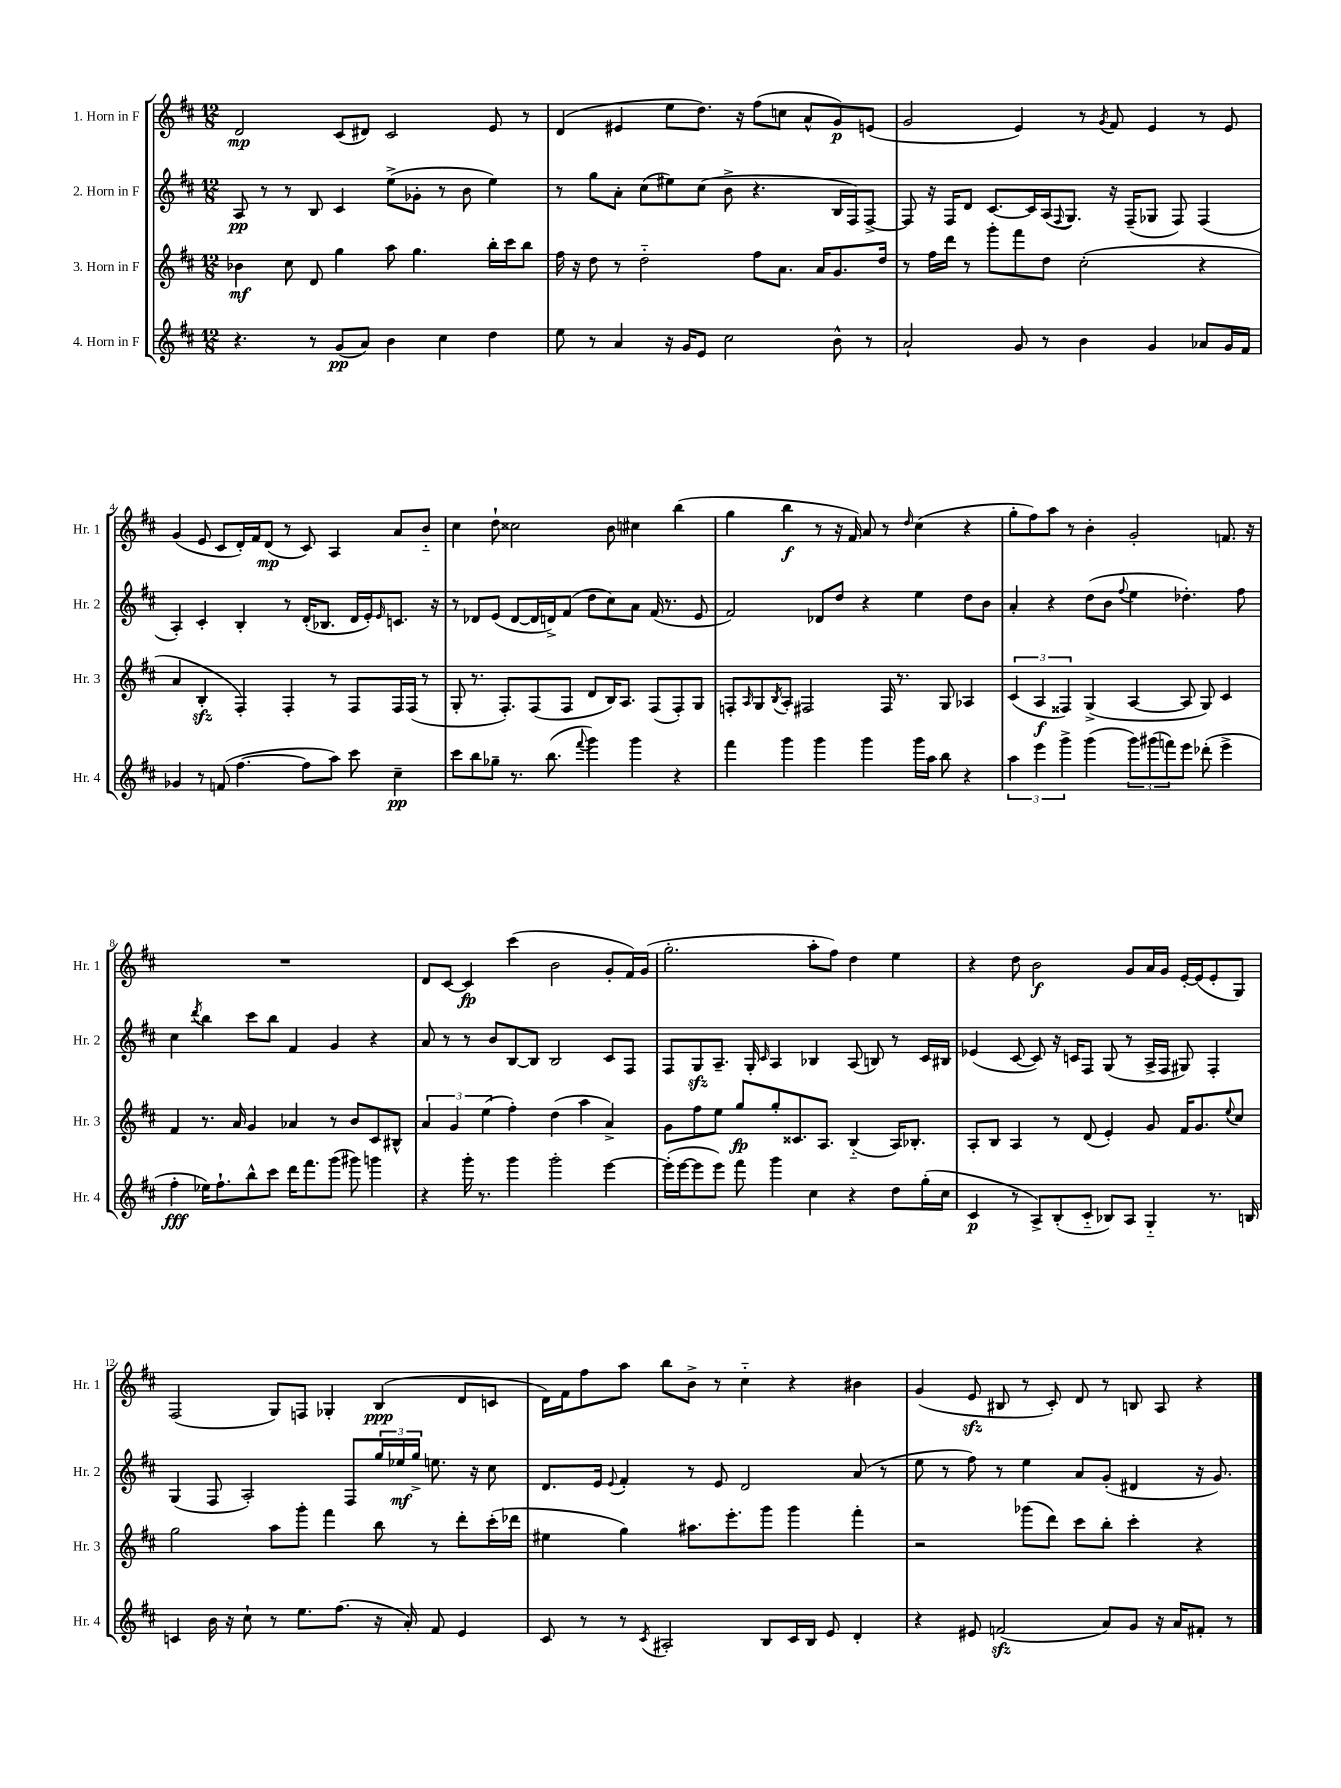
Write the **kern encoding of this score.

**kern	**kern	**kern	**kern
*staff4	*staff3	*staff2	*staff1
*clefG2	*clefG2	*clefG2	*clefG2
*k[f#c#]	*k[f#c#]	*k[f#c#]	*k[f#c#]
*M12/8	*M12/8	*M12/8	*M12/8
4.r	4b-\	8A/	2d/
.	.	8r	.
.	8cc#\	8r	.
8r	8d/	8B/	.
(8g/L	4gg\	4c#/	(8c#/L
8a/J)	.	.	8d#/J)
4b\	8aa\	(8ee^\L	2c#/
.	4.gg\	8g-'\J	.
4cc#\	.	8r	.
.	.	8b\	.
4dd\	16bb'\LL	4ee\)	8e/
.	16ccc#\J	.	.
.	8bb\J	.	8r
=	=	=	=
8ee\	16ff#\	8r	(4d/
.	16r	.	.
8r	8dd\	8gg\L	.
4a/	8r	8a'\J	4e#/
.	2dd'~\	(8cc#\L	.
16r	.	8ee#\)	8ee\L
16g/LK	.	.	.
8e/J	.	(8cc#\J	8.dd\J)
2cc#\	.	8b^\	.
.	.	.	16r
.	8ff#\L	4.r	(8ff#\L
.	8.a\J	.	8cc\J
.	.	.	8a^^/L
.	16a/LK	.	.
8b^^\	8.g/	16B/LL	8g/)
.	.	16F#/J)	.
8r	.	[8F#^/J	(8e/J
.	16dd/Jk	.	.
=	=	=	=
2a`/	8r	8F#/]	2g/
.	16ff#\LL	16r	.
.	16ddd\JJ	16F#/LK	.
.	8r	8d/J	.
.	8ggg'\L	[8.c#/L	.
8g/	8fff#\	.	4e/)
.	.	16c#/]L	.
8r	8dd\J	(16A/J	.
.	.	8qqF#/	.
.	.	8.G/J)	.
4b\	(2cc#'\	.	8r
.	.	.	8qg/
.	.	16r	8f#/
.	.	(16F#~/LK	.
4g/	.	8G-/J	4e/
.	.	8F#/)	.
8a-/L	4r	(4F#/	8r
16g/L	.	.	8e/
16f#/JJ	.	.	.
=	=	=	=
4g-/	4a/	4A'/)	(4g/
8r	4B'/	4c#'/	8e/
(8f/	.	.	8c#/L
[4.ff#\	4F#'/)	4B'/	16d'/L)
.	.	.	16f#/J
.	.	.	(8d/J
.	4F#'/	8r	8r
8ff#\]L	.	(16d'/LK	8c#/)
.	.	8.B-/J	.
8aa\J)	8r	.	4A/
8ccc#\	8F#/L	16d/LL	.
.	.	16e'/J)	.
.	.	16qqe/	.
4cc#~\	16F#/L	8.c/J	8a/L
.	(16F#/JJ	.	.
.	8r	.	8b'~/J
.	.	16r	.
=	=	=	=
8ccc#\L	8G'/	8r	4cc#\
8bb\	8.r	8d-/L	.
8gg-~\J	.	(8e/J	8dd`\
.	8.F#'/L)	.	.
8.r	.	[8d-/L	2cc##\
.	(8F#/	16d-/]L	.
(8.bb\	.	16d^/J)	.
.	8F#/J	(8f#/J	.
8qqfff#/	.	.	.
4ggg\)	8d/L	8dd\L	.
.	16B/K)	8cc#\)	8b\
.	8.A/J	.	.
4ggg\	.	8a\J	4cc#\
.	(8F#/L	(16f#/	.
.	.	8.r	.
4r	8F#'/)	.	(4bb\
.	8G/J	8e/	.
=	=	=	=
4fff#\	8F'/L	2f#/)	4gg\
.	16qqA/	.	.
.	8G/	.	.
.	8qB/	.	.
4ggg\	8A'/J	.	4bb\
.	2F#/	.	.
4ggg\	.	8d-/L	8r
.	.	8dd/J	16r
.	.	.	16f#/)
4ggg\	.	4r	8a/
.	16F#/	.	8r
.	8.r	.	.
.	.	.	16qqdd/
16ggg\LL	.	4ee\	(4cc#\
16aa\JJ	.	.	.
8bb\	8G/	.	.
4r	4A-/	8dd\L	4r
.	.	8b\J	.
=	=	=	=
6aa\	(6c#/	4a'/	8gg'\L
.	.	.	8ff#\)
6eee\	6A/	.	.
.	.	4r	8aa\J
6ggg^\	6F##/)	.	.
.	.	.	8r
(4ggg\	(4G^/	(8dd\L	4b'\
.	.	8b\J	.
.	.	8qqff#/	.
12ggg\L)	[4A/	4ee\	2g'/
(12ggg#\	.	.	.
12fff\)	.	.	.
8eee\J	8A/]	4.dd-'\)	.
(8ddd-'\	8G/)	.	.
4eee^\	4c#/	.	8.f/
.	.	8ff#\	.
.	.	.	16r
=	=	=	=
4ff#'\	4f#/	4cc#\	1.r
.	.	8qddd/	.
16ee-\LK)	8.r	4bb\	.
8.ff#`\	.	.	.
.	16a/	.	.
8bb^^\	4g/	8ccc#\L	.
8ccc#\J	.	8bb\J	.
16ddd\LK	4a-/	4f#/	.
8.fff#\	.	.	.
(8ggg\J	8r	4g/	.
8ggg#\)	8b/L	.	.
4ggg\	8c#/	4r	.
.	8B#^^/J	.	.
=	=	=	=
4r	6a/	8a/	8d/L
.	.	8r	[8c#/J
.	6g/	.	.
16ggg'\	.	8r	4c#/]
8.r	.	.	.
.	(6ee\	.	.
.	.	8b/L	.
4ggg\	4ff#'\)	[8B/	(4ccc#\
.	.	8B/]J	.
2ggg'\	(4dd\	2B/	2b\
.	4aa\	.	.
[4eee\	4a^/)	8c#/L	8g'/L
.	.	8F#/J	16f#/L)
.	.	.	(16g/JJ
=	=	=	=
(16eee'\]LL	8g\L	8F#/L	2.gg'\
[16eee\J	.	.	.
8eee\]	8ff#\	8G/	.
8eee\J)	8ee\J	8.A~/J	.
8fff#\	8gg/L	.	.
.	.	16G'/	.
.	.	16qqc#/	.
4ggg\	8gg'/	4A/	.
.	8.c##/	.	.
4cc#\	.	4B-/	8aa'\L
.	8.A/J	.	.
.	.	.	8ff#\J)
4r	(4B'~/	(8A/	4dd\
.	.	8B/)	.
8dd\L	16A/LK)	8r	4ee\
.	8.B-'/J	.	.
(16gg'\L	.	16c#/LL	.
16cc#\JJ	.	16B#/JJ	.
=	=	=	=
4c#/	8A'/L	(4e-/	4r
.	8B/J	.	.
8r	4A/	[8c#/	8dd\
8A^/L)	.	8c#/])	2b\
(8B'/	8r	16r	.
.	.	16c/LK	.
8c#'~/J	(8d/	8F#/J	.
8B-/L)	4e'/)	(8G/	.
8A/J	.	8r	8g/L
4G'~/	8g/	16A^/LL	16a/L
.	.	16F#/JJ	16g/JJ
.	16f#/LK	8G#/)	[16e'/LL
.	8.g/	.	(16e/]J
8.r	.	4F#'/	8e'/
.	8qqee/	.	.
.	8cc#/J	.	8G/J)
16B/	.	.	.
=	=	=	=
4c/	2gg\	(4G/	(2F#/
16b\	.	8F#/	.
16r	.	.	.
8cc#`\	.	2A'/)	.
8r	8aa\L	.	8G/L)
8.ee\L	8ggg'\J	.	8F/J
.	4fff#\	.	4G-'/
(8.ff#\J	.	.	.
.	.	8F#/L	.
16r	8bb\	24gg/L	(4B/
.	.	24ee-/	.
16a'/)	.	.	.
.	.	24gg^/JJ	.
8f#/	8r	8.ee\	.
4e/	8ddd'\L	.	8d/L
.	.	16r	.
.	(16ccc#'\L	8cc#\	8c/J
.	16ddd-\JJ	.	.
=	=	=	=
8c#/	4ee#\	8.d/L	16d\LL)
.	.	.	16f#\J
8r	.	.	8ff#\
.	.	16e/Jk	.
.	.	8qqe/	.
8r	4gg\)	4f#'/	8aa\J
8qc#/	.	.	.
2A#'/	.	.	8bb\L
.	8.aa#\L	8r	8b^\J
.	.	8e/	8r
.	8.eee'\	.	.
.	.	2d/	4cc#'~\
8B/L	8ggg\J	.	.
16c#/L	4ggg\	.	4r
16B/JJ	.	.	.
8e/	.	.	.
4d'/	4fff#'\	(8a/	4b#\
.	.	8r	.
=	=	=	=
4r	2r	8ee\	(4g/
.	.	8r	.
8e#/	.	8ff#\)	8e/
(2f/	.	8r	8B#/
.	(8ggg-\L	4ee\	8r
.	8ddd\J)	.	8c#'/)
.	8ccc#\L	8a/L	8d/
8a/L)	8bb'\J	(8g'/J	8r
8g/J	4ccc#'\	4d#/	8B/
16r	.	.	8A/
16a/LK	.	.	.
8f#'/J	4r	16r	4r
.	.	8.g/)	.
8r	.	.	.
==	==	==	==
*-	*-	*-	*-
